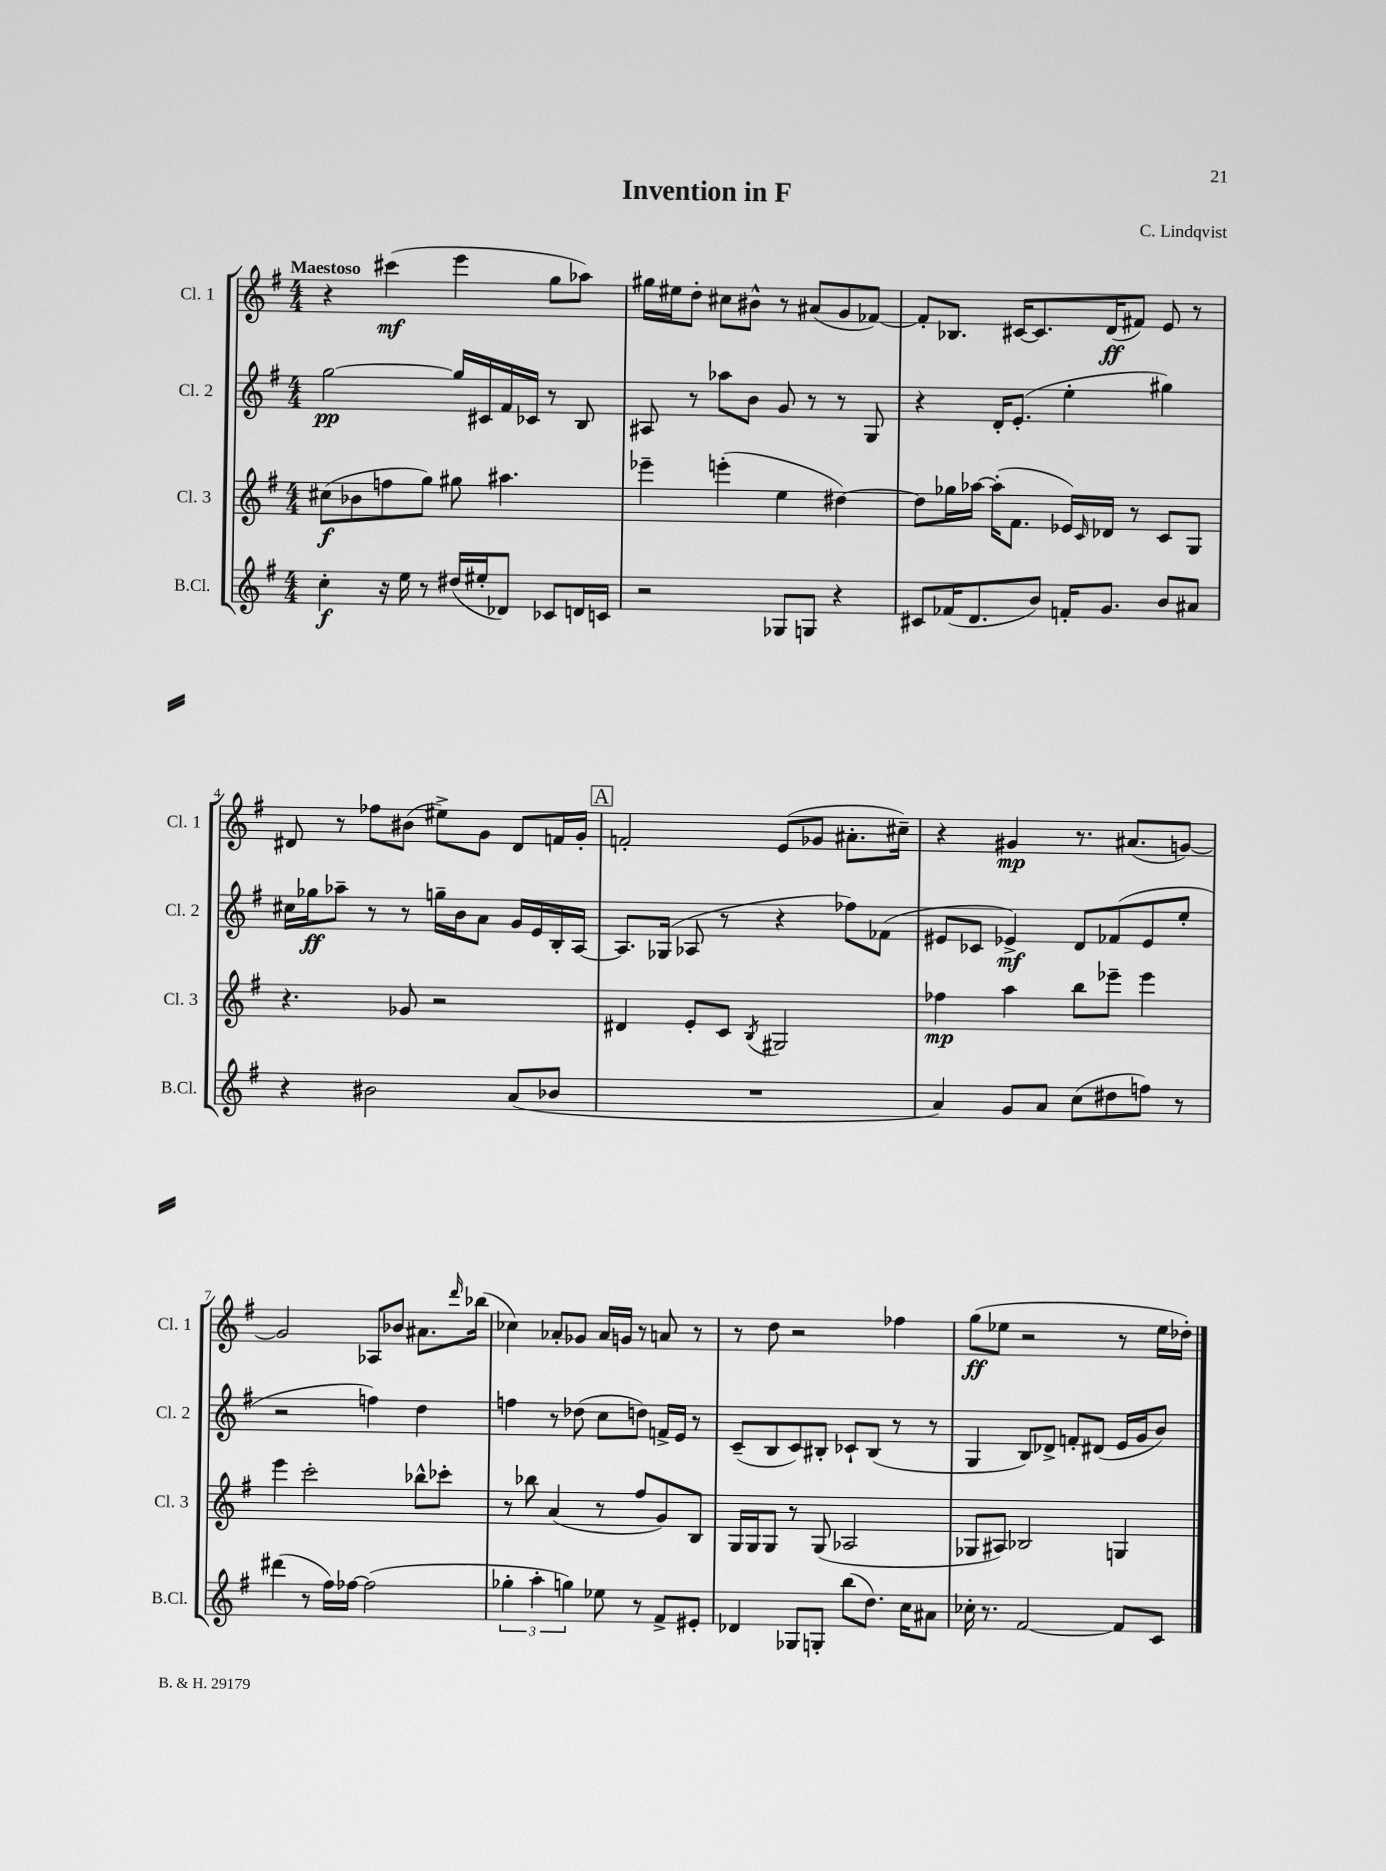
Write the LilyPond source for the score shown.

\header { title = "Invention in F" composer = "C. Lindqvist" }
<<
\new StaffGroup <<
\new Staff = "s0" \with { instrumentName = "Cl. 1" shortInstrumentName = "Cl. 1" } {
    \clef treble \key g \major \numericTimeSignature \time 4/4 \tempo "Maestoso"
    r4 cis'''4\mf( e'''4 g''8 aes''8) |
    gis''16 eis''16 d''8-. cis''8 bis'8-^ r8 ais'8( g'8 fes'8~) |
    fes'8-. bes8. cis'16~ cis'8. d'16\ff( fis'8) e'8 r8 |
    dis'8 r8 fes''8 bis'8( eis''8->) g'8 dis'8 f'16 g'16-. |
    \mark \markup { \box "A" } f'2-. e'8( ges'8 ais'8.-. cis''16--) |
    r4 gis'4\mp r8. ais'8.( g'8~) |
    g'2 aes8 bes'8 ais'8. \grace { d'''16 } bes''16( |
    ces''4) aes'8-. ges'8 aes'16 g'16 r8 a'8 r8 |
    r8 d''8 r2 fes''4 |
    g''8\ff( ees''8 r2 r8 ees''16 des''16-.) \bar "|." |
}
\new Staff = "s1" \with { instrumentName = "Cl. 2" shortInstrumentName = "Cl. 2" } {
    \clef treble \key g \major \numericTimeSignature \time 4/4
    g''2~\pp g''16 cis'16 fis'16 ces'16 r8 b8 |
    ais8 r8 aes''8 b'8 g'8 r8 r8 g8 |
    r4 d'16-. e'8.-.( e''4-. gis''4) |
    cis''16 ges''16\ff aes''8-- r8 r8 g''16-- b'16 a'8 g'16 e'16 b16-. a16~ |
    \mark \markup { \box "A" } a8. ges16( aes8 r8 r4 fes''8) fes'8( |
    eis'8 ces'8 ees'4->\mf) d'8 fes'8( ees'8 e''8-. |
    r2 f''4) d''4 |
    f''4 r8 des''8( c''8 d''8) f'16-> e'16 r8 |
    c'8--( b8 c'8) bis8-. ces'8-! bis8( r8 r8 |
    g4 b8) des'8-> f'8-. dis'8( e'16 g'16 b'8) \bar "|." |
}
\new Staff = "s2" \with { instrumentName = "Cl. 3" shortInstrumentName = "Cl. 3" } {
    \clef treble \key g \major \numericTimeSignature \time 4/4
    cis''8\f( bes'8 f''8 g''8) gis''8 ais''4. |
    ees'''4-- e'''4-.( e''4 dis''4~) |
    dis''8 ges''16 aes''16~ aes''16-.( fis'8. ees'16) \grace { c'16 } des'16 r8 c'8 g8 |
    r4. ges'8 r2 |
    \mark \markup { \box "A" } dis'4 e'8-. c'8 \acciaccatura { b8 } gis2 |
    fes''4\mp a''4 b''8 ees'''8-- ees'''4 |
    e'''4 c'''2-. bes''8-^ ces'''8-. |
    r8 bes''8 a'4( r8 fis''8 g'8) b8 |
    g16 g16 g8 r8 g8( aes2 |
    ges8 ais8) bes2 g4 \bar "|." |
}
\new Staff = "s3" \with { instrumentName = "B.Cl." shortInstrumentName = "B.Cl." } {
    \clef treble \key g \major \numericTimeSignature \time 4/4
    c''4-.\f r16 e''16 r8 dis''16( eis''16-. des'8) ces'8 d'16 c'16 |
    r2 ges8 g8 r4 |
    cis'8 fes'16( d'8. b'8) f'16-. g'8. b'8 ais'8 |
    r4 bis'2 a'8( bes'8 |
    \mark \markup { \box "A" } R1 |
    a'4) g'8 a'8 c''8( dis''8 f''8) r8 |
    dis'''4( r8 fis''16) fes''16~ fes''2( |
    \tuplet 3/2 { ges''4-. a''4-. g''4) } ees''8 r8 fis'8-> eis'8-. |
    des'4 ges8 g8-. b''8( d''8.) c''16 ais'8 |
    ces''16-. r8. fis'2~ fis'8 c'8 \bar "|." |
}
>>
>>
